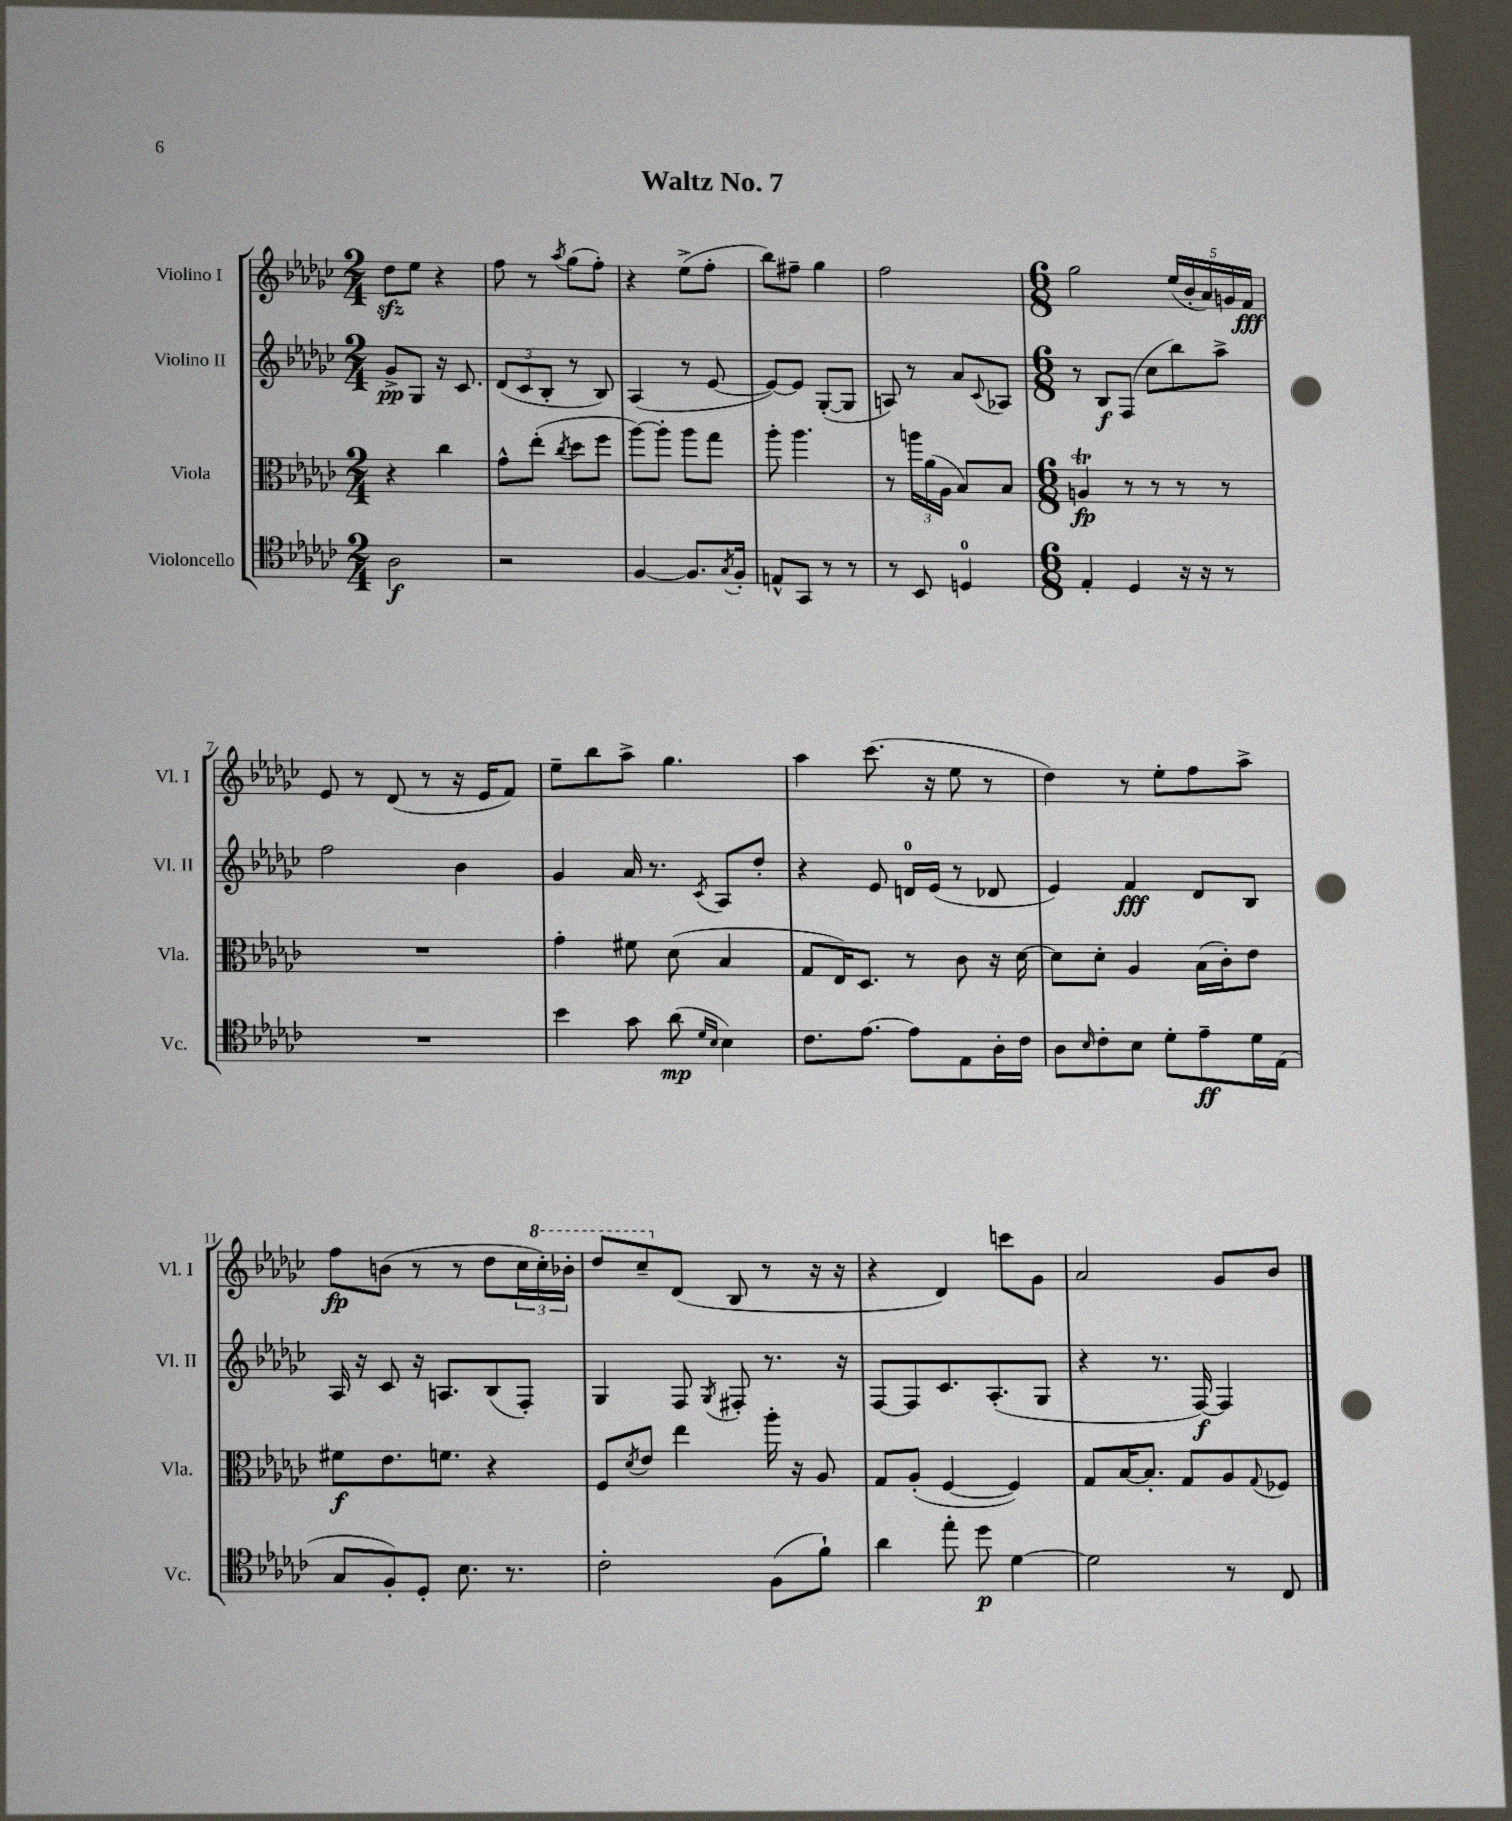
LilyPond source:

\header { title = "Waltz No. 7" }
<<
\new StaffGroup <<
\new Staff = "s0" \with { instrumentName = "Violino I" shortInstrumentName = "Vl. I" } {
    \clef treble \key ges \major \numericTimeSignature \time 2/4
    des''8\sfz ees''8 r4 |
    f''8 r8 \acciaccatura { aes''8 } ges''8( f''8-.) |
    r4 ees''8->( f''8-. |
    bes''8) fis''8-- ges''4 |
    f''2 |
    \numericTimeSignature \time 6/8 ges''2 \tuplet 5/4 { ees''16( bes'16-. aes'16) g'16 f'16\fff } |
    ees'8 r8 des'8( r8 r16 ees'16 f'8) |
    ees''8-- bes''8 aes''8-> ges''4. |
    aes''4 ces'''8.( r16 ees''8 r8 |
    des''4) r8 ees''8-. f''8 aes''8-> |
    f''8\fp b'8( r8 r8 des''8 \tuplet 3/2 { ces''16 \ottava #1 ces'''16-.) bes''!16-. } |
    des'''8 ces'''8-- \ottava #0 des'8( bes8 r8 r16 r16 |
    r4 des'4) c'''8 ges'8 |
    aes'2 ges'8 bes'8 \bar "|." |
}
\new Staff = "s1" \with { instrumentName = "Violino II" shortInstrumentName = "Vl. II" } {
    \clef treble \key ges \major \numericTimeSignature \time 2/4
    ges'8->\pp ges8 r16 ces'8. |
    \tuplet 3/2 { des'8( ces'8 bes8-. } r8 bes8) |
    aes4( r8 ees'8~ |
    ees'8~) ees'8 ges8~-.( ges8 |
    a8) r8 aes'8 \appoggiatura { ces'8 } aes8 |
    \numericTimeSignature \time 6/8 r8 bes8\f f8( ces''8 bes''8) aes''8-> |
    f''2 bes'4 |
    ges'4 aes'16 r8. \acciaccatura { ces'8 } aes8 des''8-. |
    r4 ees'8 d'16-0 ees'16( r8 des'8 |
    ees'4) f'4\fff des'8 bes8 |
    aes16 r16 ces'8 r16 a8. bes8( f8-.) |
    ges4 f8 \acciaccatura { ges8 } fis8-. r8. r16 |
    f8~ f8 ces'8. aes8.-.( ges8 |
    r4 r8. f16~\f) f4 \bar "|." |
}
\new Staff = "s2" \with { instrumentName = "Viola" shortInstrumentName = "Vla." } {
    \clef alto \key ges \major \numericTimeSignature \time 2/4
    r4 ces''4 |
    ges'8-^ ees''8-.( \acciaccatura { ces''8 } des''8 f''8 |
    aes''8~) aes''8-. aes''8 ges''8 |
    aes''8-. aes''4. |
    r8 \tuplet 3/2 { a''16 aes'16( aes16 } bes8) bes8 |
    \numericTimeSignature \time 6/8 a4\trill\fp r8 r8 r8 r8 |
    R2. |
    ges'4-. fis'8 des'8( bes4 |
    ges8 ees16) des8. r8 ces'8 r16 des'16~ |
    des'8 des'8-. aes4 bes16( ces'16-.) ees'8 |
    fis'8\f ees'8. f'8. r4 |
    f8 \acciaccatura { des'8 } ees'8 ees''4 aes''16-. r16 aes8 |
    ges8 aes8-.( f4~ f4) |
    ges8 bes16~ bes8.-. ges8 aes8 \appoggiatura { ges8 } fes8 \bar "|." |
}
\new Staff = "s3" \with { instrumentName = "Violoncello" shortInstrumentName = "Vc." } {
    \clef tenor \key ges \major \numericTimeSignature \time 2/4
    aes2\f |
    r2 |
    f4~ f8. \acciaccatura { ges8 } f16-. |
    e8-^ ges,8 r8 r8 |
    r8 bes,8 d4-0 |
    \numericTimeSignature \time 6/8 ees4-. des4 r16 r16 r8 |
    R2. |
    bes'4 ges'8 aes'8\mp( \grace { des'16 bes16 } bes4) |
    ces'8. ees'8.~ ees'8 ees8 aes16-. ces'16 |
    aes8 \grace { bes16 } ces'8-. bes8 des'8-. ees'8--\ff des'16 ees16( |
    ges8 f8-.) des8-. bes8. r8. |
    ces'2-. f8( f'8-!) |
    aes'4 ees''8-. des''8\p des'4~ |
    des'2 r8 ces8 \bar "|." |
}
>>
>>
